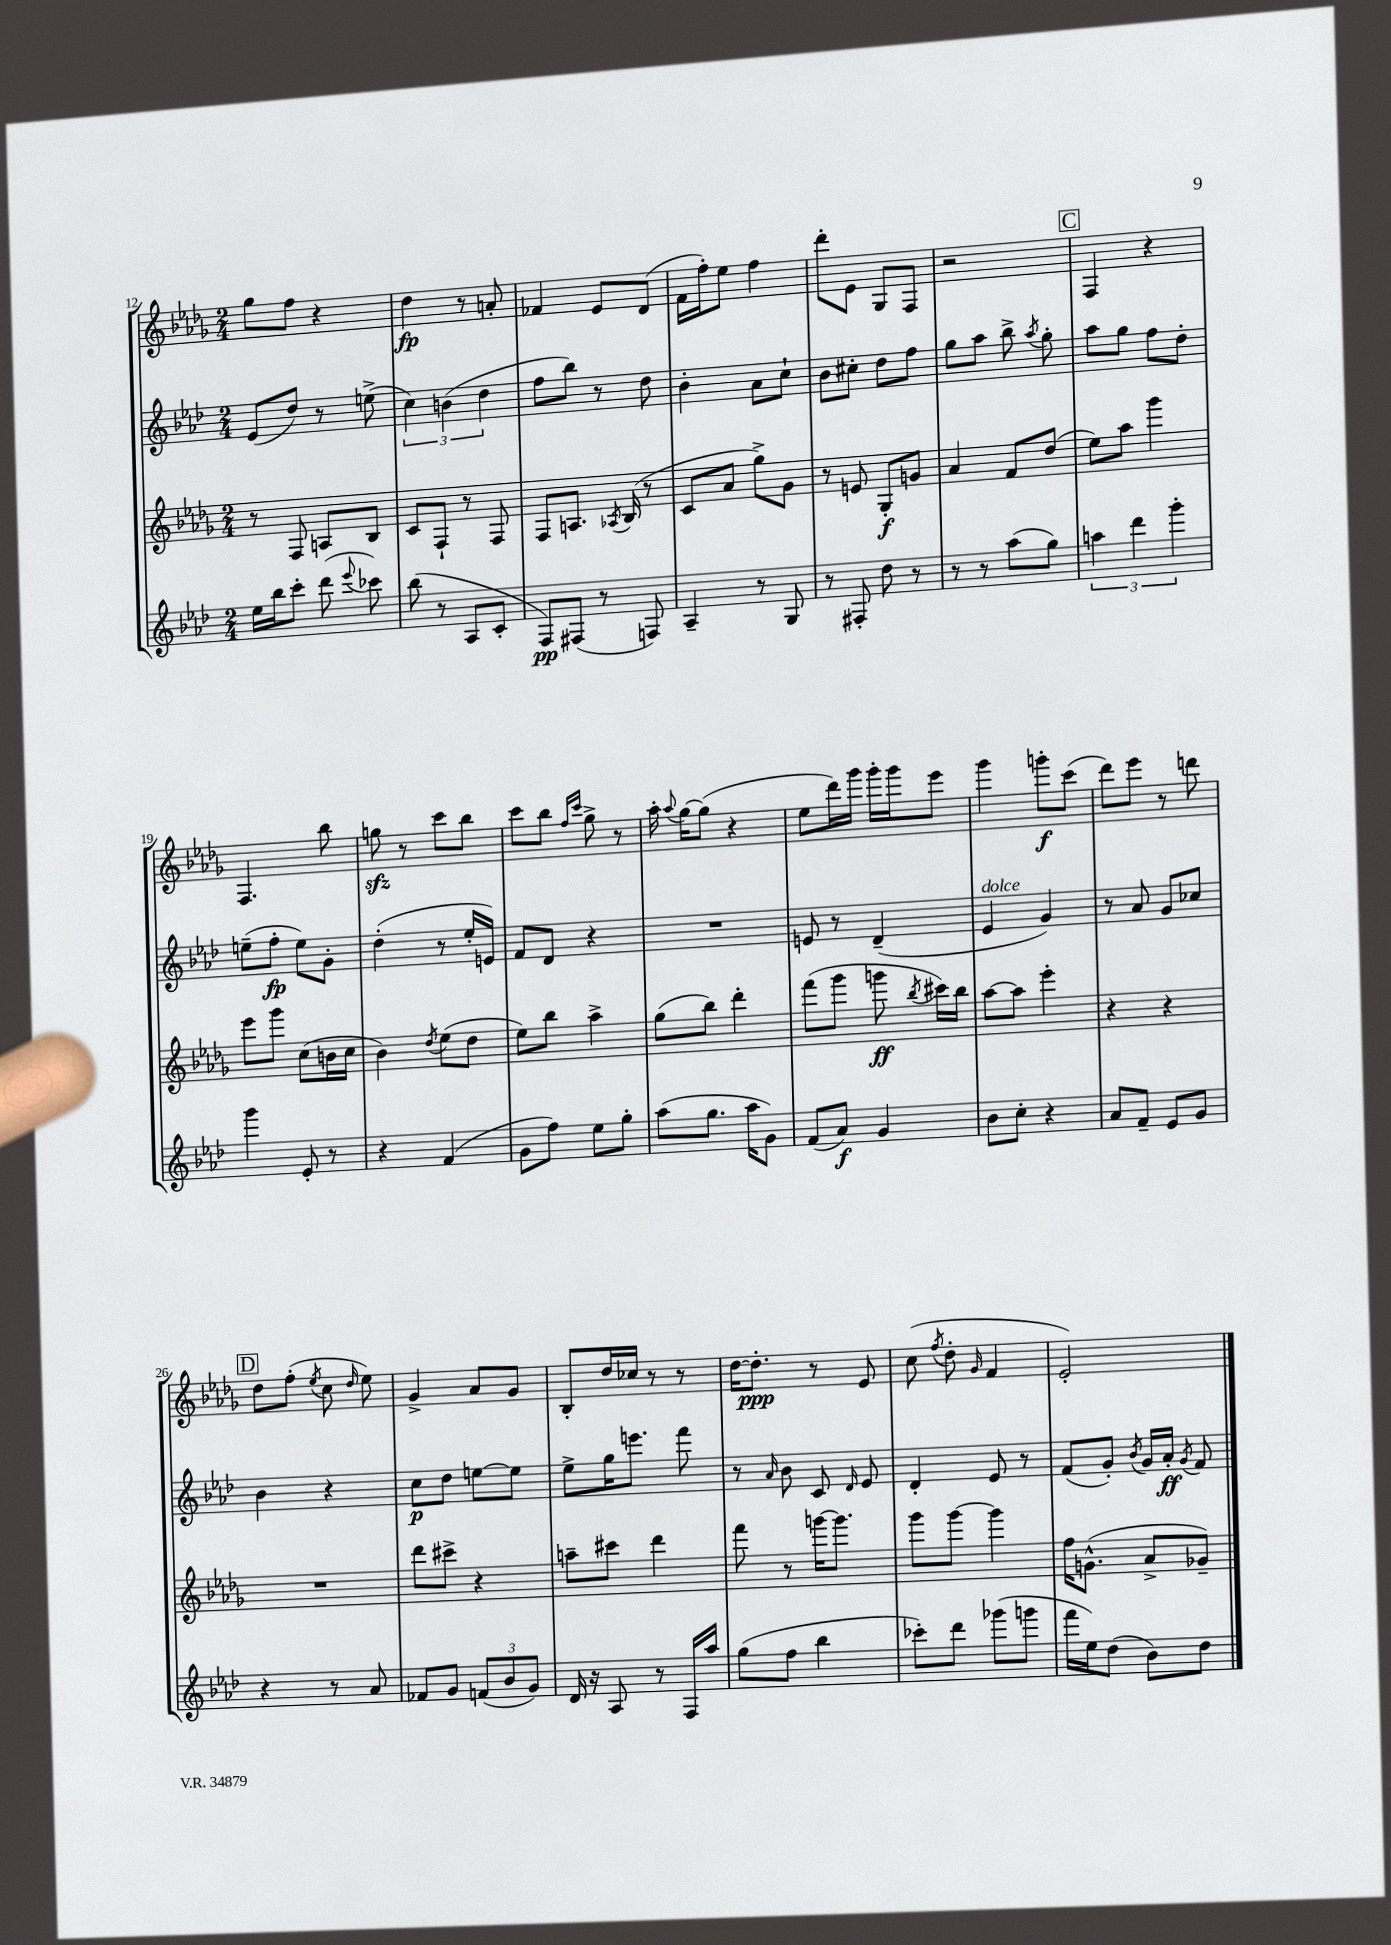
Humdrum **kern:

**kern	**kern	**kern	**kern
*staff4	*staff3	*staff2	*staff1
*clefG2	*clefG2	*clefG2	*clefG2
*k[b-e-a-d-]	*k[b-e-a-d-g-]	*k[b-e-a-d-]	*k[b-e-a-d-g-]
*M2/4	*M2/4	*M2/4	*M2/4
16ee-	8r	(8e-	8gg-
16bb-	.	.	.
8ccc'	8F	8dd-)	8ff
(8ddd-	8A	8r	4r
8qqeee-	.	.	.
8ccc-)	8B-	(8ee^	.
=	=	=	=
(8bb-	8c	6cc)	4dd-
8r	8F`	.	.
.	.	(6b	.
8A-	8r	.	8r
.	.	6dd-	.
8c'	8F	.	8a'
=	=	=	=
8F)	8F	8ff	4f-
(8F#	8.A	8bb-)	.
8r	.	8r	8e-
.	8qA-	.	.
.	(16B-	.	.
8F)	8r	8dd-	(8d-
=	=	=	=
4A-~	8c	4b-'	16f
.	.	.	16ff')
.	8a-	.	8ee-
8r	8gg-^)	8a-	4ff
8G	8g-	8cc`	.
=	=	=	=
8r	8r	8b-	8ddd-'
8F#'	8e	8cc#'	8e-
8dd-	8G-'	8dd-	8G-
8r	8g	8ff	8F
=	=	=	=
8r	4a-	8gg	2r
8r	.	8aa-	.
(8aa-	8f	8bb-^	.
.	.	8qaa-	.
8gg)	(8dd-	8gg'	.
=	=	=	=
6aa	8ee-)	8aa-	4F
.	8aa-	8gg	.
6ddd-	.	.	.
.	4ggg-	8ff	4r
6ggg'	.	.	.
.	.	8dd-'	.
=	=	=	=
4ggg	8eee-	(8ee~	4.F
.	8ggg-	8ff'	.
8e-'	(8cc	8ee)	.
8r	16b	8g'	8bb-
.	16cc	.	.
=	=	=	=
4r	4b-)	(4dd-'	8gg
.	.	.	8r
.	8qdd-	.	.
(4f	(8ee-	8r	8ccc
.	8dd-	16ee-'	8bb-
.	.	16e)	.
=	=	=	=
8g	8ee-)	8f	8ccc
8ff)	8bb-	8d-	8bb-
.	.	.	16qqff
.	.	.	16qqccc
8ee-	4aa-^	4r	8gg-^
8gg'	.	.	8r
=	=	=	=
(8aa-	(8gg-	2r	16aa-'
.	.	.	8qqaa-
.	.	.	[16gg-
8.gg	8bb-)	.	(8gg-]
.	4ddd-'	.	4r
16aa-	.	.	.
8g)	.	.	.
=	=	=	=
(8f	(8fff	8e	8ee-
8a-)	8ggg-	8r	16ddd-)
.	.	.	16ggg-
4g	8ggg	(4d-~	16ggg-'
.	.	.	16ggg-
.	8qbb-	.	.
.	16ccc#)	.	8eee-
.	16bb-	.	.
=	=	=	=
8b-	[8aa-	4e-	4ggg-
8cc'	8aa-]	.	.
4r	4eee-'	4g)	8ggg'
.	.	.	(8ccc
=	=	=	=
8a-	4r	8r	8ddd-)
8f~	.	8a-	8eee-
8e-	4r	8g	8r
8g	.	8cc-	8ddd
=	=	=	=
4r	2r	4b-	8dd-
.	.	.	(8ff'
.	.	.	8qee-
8r	.	4r	8cc
.	.	.	16qqdd-
8a-	.	.	8ee-)
=	=	=	=
8f-	8ddd-	8cc	4g-^
8g	8ccc#^	8dd-	.
(12f	4r	[8ee	8a-
12b-	.	.	.
.	.	8ee]	8g-
12g)	.	.	.
=	=	=	=
16d-	8aa~	8ee-^	8B-'
16r	.	.	.
8A-	8ccc#	16gg	16dd-
.	.	8.eee	16cc-
8r	4ddd-	.	8r
16F	.	8fff	8r
16aa-	.	.	.
=	=	=	=
(8gg	8fff	8r	[16dd-
.	.	.	8.dd-']
.	.	16qqa-	.
8ff	8r	8b-	.
4bb-	[16ggg	8c	8r
.	8.ggg]	.	.
.	.	16qqd-	.
.	.	8e-	8e-
=	=	=	=
8ccc-')	8ggg-	4d-'	(8cc
.	.	.	8qff
8ddd-	[8ggg-	.	8dd-'
.	.	.	16qqg-
(8ggg-	4ggg-]	8e-	4f
8ggg	.	8r	.
=	=	=	=
16fff	16ff	(8f	2e-')
16ee-)	(8.g^^	.	.
(8dd-	.	8g')	.
.	.	8qb-	.
8b-)	8a-^	16g	.
.	.	16a-'	.
.	.	8qg	.
8dd-	8g-~)	8f	.
==	==	==	==
*-	*-	*-	*-
